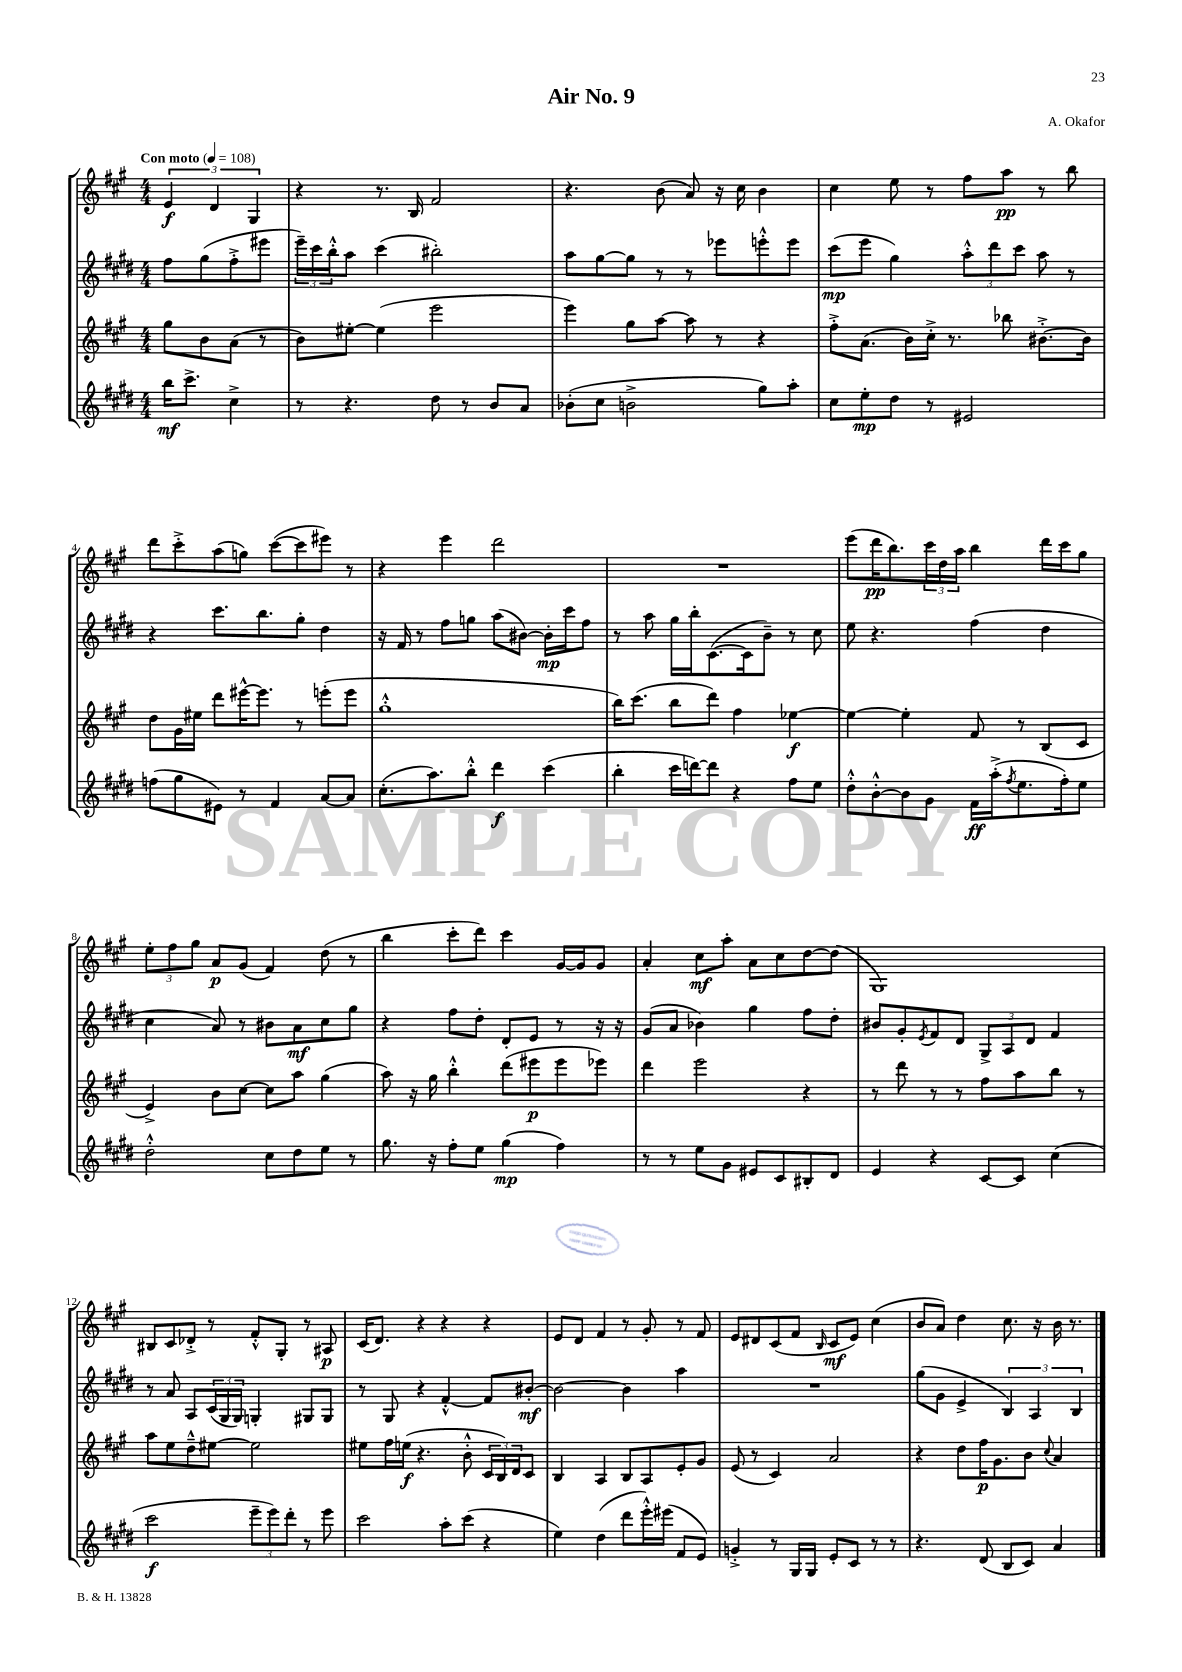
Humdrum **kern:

**kern	**kern	**kern	**kern
*staff4	*staff3	*staff2	*staff1
*clefG2	*clefG2	*clefG2	*clefG2
*k[f#c#g#d#]	*k[f#c#g#]	*k[f#c#g#d#]	*k[f#c#g#]
*M4/4	*M4/4	*M4/4	*M4/4
*MM108	*MM108	*MM108	*MM108
16bb\LK	8gg#\L	8ff#\L	6e/
8.ccc#^\J	.	.	.
.	8b\	(8gg#\	.
.	.	.	6d/
4cc#^\	(8a\J	8ff#'^\	.
.	.	.	6G#/
.	8r	8eee#\J	.
=	=	=	=
8r	8b\L)	24eee~\LL)	4r
.	.	24ccc#\	.
.	.	24bb'^^\J	.
4.r	[8ee#'\J	8aa\J	.
.	(4ee#\]	(4ccc#\	8.r
.	.	.	16B/
8dd#\	2eee\	2bb#'\)	2f#/
8r	.	.	.
8b/L	.	.	.
8a/J	.	.	.
=	=	=	=
(8b-'\L	4eee\)	8aa\L	4.r
8cc#\J	.	[8gg#\	.
2b^\	8gg#\L	8gg#\]J	.
.	[8aa\J	8r	(8b\
.	8aa\]	8r	8a/)
.	8r	8eee-\L	16r
.	.	.	16cc#\
8gg#\L)	4r	8eee'^^\	4b\
8aa'\J	.	8eee\J	.
=	=	=	=
8cc#\L	8ff#'^\L	(8ccc#\L	4cc#\
8ee'\	(8.a\J	8eee\J	.
8dd#\J	.	4gg#\)	8ee\
.	16b\LL)	.	.
8r	16cc#'^\JJ	.	8r
.	8.r	.	.
2e#/	.	12aa'^^\L	8ff#\L
.	.	12ddd#\	.
.	8bb-\	.	8aa\J
.	.	12ccc#\J	.
.	[8.b#'^\L	8aa\	8r
.	.	8r	8bb\
.	16b#\]Jk	.	.
=	=	=	=
(8ff\L	8dd\L	4r	8ddd\L
8gg#\	16g#\L	.	8ccc#'^\
.	16ee#\JJ	.	.
8e#\J)	8ddd\L	8.ccc#\L	(8aa\
8r	[16eee#^^\K	.	8gg\J)
.	8.eee#\]J	8.bb\	.
4f#/	.	.	([8ccc#\L
.	8r	8gg#'\J	8ccc#\]
[8a/L	(8eee'\L	4dd#\	8eee#\J)
8a/]J	8eee\J	.	8r
=	=	=	=
(8.cc#'\L	1gg#'^^	16r	4r
.	.	16f#/	.
.	.	8r	.
8.aa\)	.	.	.
.	.	8ff#\L	4eee\
8bb'^^\J	.	8gg\J	.
4ddd#\	.	(8aa\L	2ddd\
.	.	[8b#\J)	.
(4ccc#\	.	16b#'\]LL	.
.	.	16ccc#\J	.
.	.	8ff#\J	.
=	=	=	=
4bb'\	16bb\LK)	8r	1r
.	(8.ccc#\J	.	.
.	.	8aa\	.
16ccc#\LL	8bb\L	16gg#\LL	.
[16ddd\J)	.	16bb'\J	.
8ddd\]J	8ddd\J)	([8.c#\	.
4r	4ff#\	.	.
.	.	16c#\]k	.
.	.	8b~\J)	.
8ff#\L	[4ee-\	8r	.
8ee\J	.	8cc#\	.
=	=	=	=
8dd#'^^\L	4ee-\_	8ee\	(8eee\L
[8b'^^\	.	4.r	16ddd\K
.	.	.	8.bb\)
8b\]	4ee-'\]	.	.
8g#\J	.	.	24ccc#\L
.	.	.	24dd\
.	.	.	24aa\JJ
16f#\LL	8f#/	(4ff#\	4bb\
(16aa'^\J	.	.	.
8qff#/	.	.	.
8.ee\	8r	.	.
.	(8B/L	4dd#\	16ddd\LL
16ff#'\k)	.	.	16ccc#\J
8ee\J	8c#/J	.	8gg#\J
=	=	=	=
2dd#'^^\	4e^/)	4cc#\	12ee'\L
.	.	.	12ff#\
.	.	.	12gg#\J
.	8b\L	8a/)	8a/L
.	[8cc#\J	8r	(8g#/J
8cc#\L	8cc#\]L	8b#\L	4f#/)
8dd#\	8aa\J	8a\	.
8ee\J	(4gg#\	8cc#\	(8dd\
8r	.	8gg#\J	8r
=	=	=	=
8.gg#\	8aa\)	4r	4bb\
.	16r	.	.
16r	16gg#\	.	.
8ff#'\L	4bb'^^\	8ff#\L	8ccc#'\L
8ee\J	.	8dd#'\J	8ddd\J)
(4gg#\	(8ddd\L	8d#'/L	4ccc#\
.	8eee#\	8e/J	.
4ff#\)	8eee#\	8r	[16g#/LL
.	.	.	16g#/]J
.	8eee-\J)	16r	8g#/J
.	.	16r	.
=	=	=	=
8r	4ddd\	(8g#/L	4a'/
8r	.	8a/J	.
8ee\L	2eee\	4b-\)	8cc#\L
8g#\J	.	.	8aa'\J
8e#/L	.	4gg#\	8a\L
8c#/	.	.	8cc#\
8B#'/	4r	8ff#\L	[8dd\
8d#/J	.	8dd#'\J	(8dd\]J
=	=	=	=
4e/	8r	8b#/L	1G#)
.	8ddd\	8g#'/	.
.	.	8qe/	.
4r	8r	8f#/	.
.	8r	8d#/J	.
[8c#/L	8ff#\L	12G#^/L	.
.	.	12A/	.
8c#/]J	8aa\	.	.
.	.	12d#/J	.
(4cc#\	8bb\J	4f#/	.
.	8r	.	.
=	=	=	=
2ccc#\	8aa\L	8r	8B#/L
.	8ee\	8a/	8c#/
.	8dd~^^\	8A/L	8d-'^/J
.	[8ee#\J	(24c#/L	8r
.	.	24G#/	.
.	.	24G#/JJ)	.
12eee~\L	2ee#\]	4G'/	8f#'^^/L
12eee\)	.	.	.
.	.	.	8G#'/J
12ddd#'\J	.	.	.
8r	.	8G#/L	8r
8eee\	.	8G#/J	8A#/
=	=	=	=
2ccc#\	8ee#\L	8r	(16c#/LK
.	.	.	8.d/J)
.	16ff#\L	8G#/	.
.	(16ee\JJ	.	.
.	4.r	4r	4r
8aa'\L	.	[4f#'^^/	4r
(8ccc#\J	8b'^^\	.	.
4r	24c#/LL	8f#/]L	4r
.	24B/)	.	.
.	24d/J	.	.
.	8c#/J	[8b#'/J	.
=	=	=	=
4ee\)	4B/	2b#\_	8e/L
.	.	.	8d/J
(4dd#\	4A/	.	4f#/
8ddd#\L	8B/L	4b#\]	8r
16eee'^^\L)	8A/	.	8g#'/
(16eee#\JJ	.	.	.
8f#/L	8e'/	4aa\	8r
8e/J)	8g#/J	.	8f#/
=	=	=	=
4g'^/	(8e/	1r	8e/L
.	8r	.	8d#/
8r	4c#/)	.	(8c#/
16G#/LL	.	.	8f#/J
16G#/JJ	.	.	.
.	.	.	16qqB/
8e'/L	2a/	.	8c#/L
8c#/J	.	.	8e/J)
8r	.	.	(4cc#\
8r	.	.	.
=	=	=	=
4.r	4r	(8gg#\L	8b/L
.	.	8g#\J	8a/J)
.	8dd\L	4e^/	4dd\
(8d#/	16ff#\K	.	.
.	8.g#\	.	.
8B/L	.	6B/)	8.cc#\
8c#/J)	8b\J	.	.
.	.	6A/	.
.	.	.	16r
.	8qqcc#/	.	.
4a/	4a/	.	16b\
.	.	.	8.r
.	.	6B/	.
==	==	==	==
*-	*-	*-	*-
